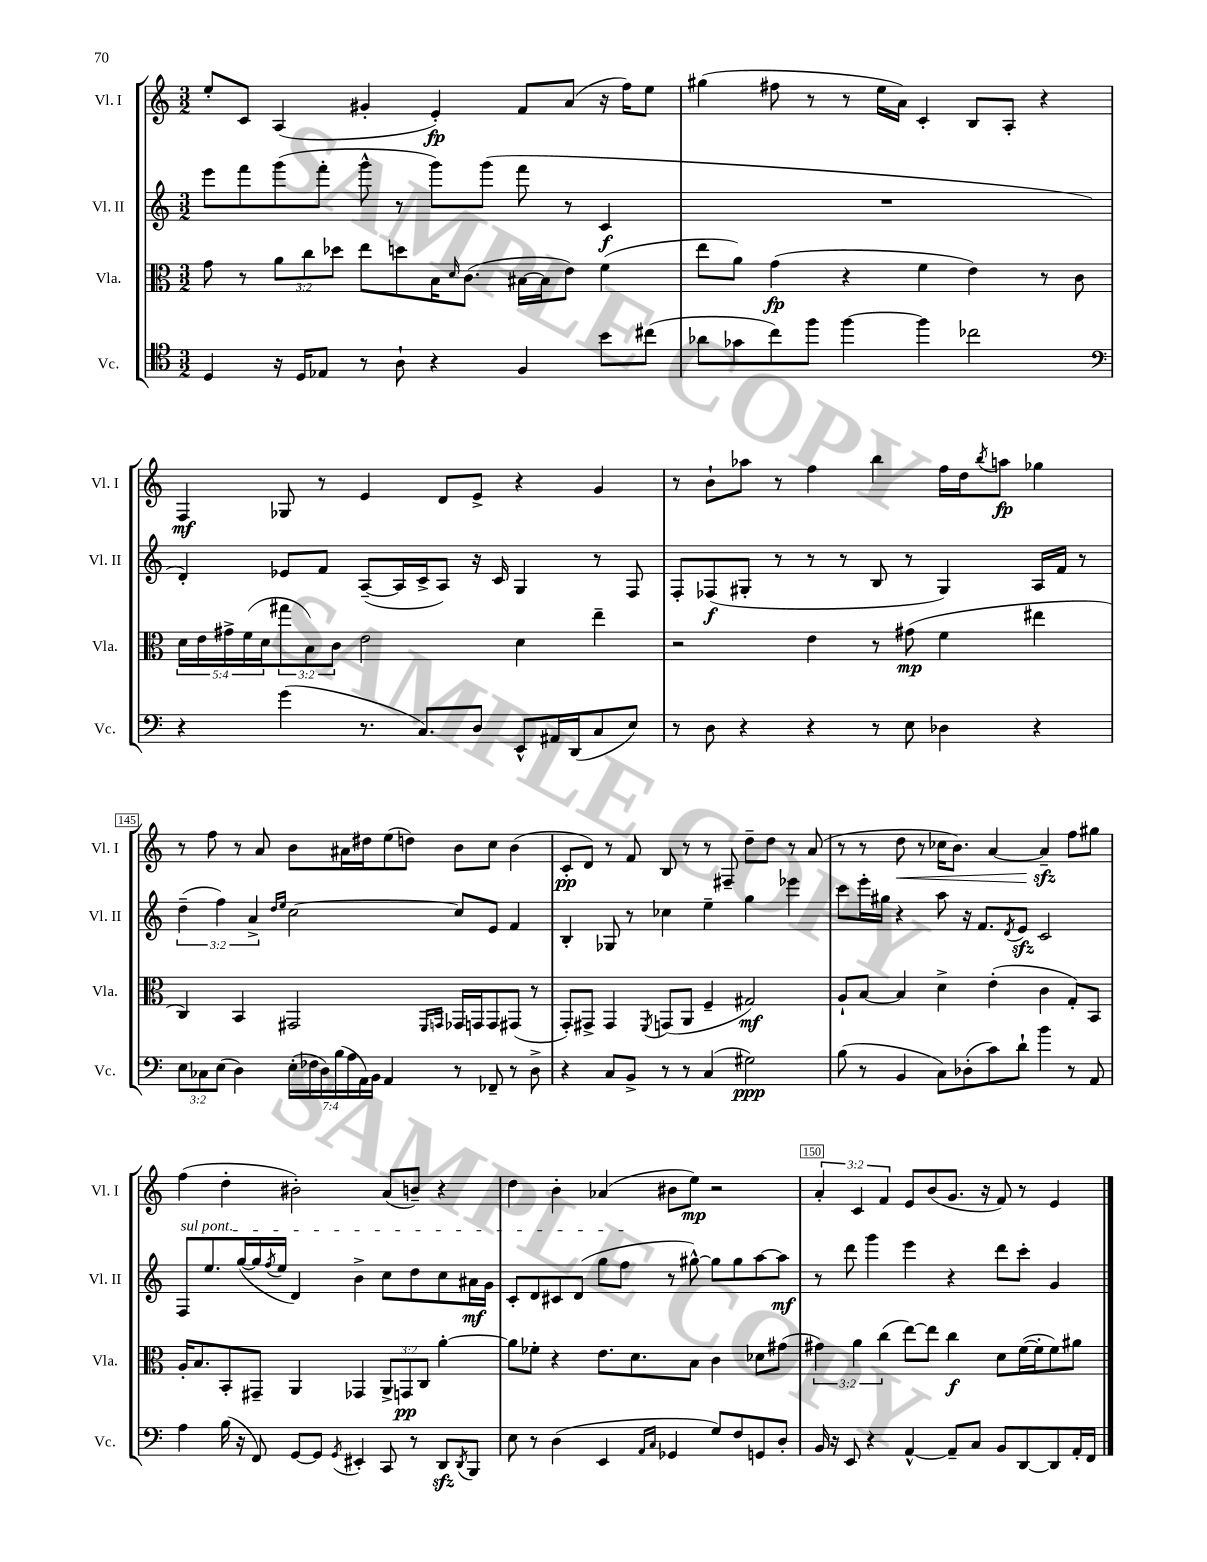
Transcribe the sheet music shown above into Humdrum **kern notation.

**kern	**dynam	**kern	**dynam	**kern	**dynam	**kern	**dynam
*part4	*part4	*part3	*part3	*part2	*part2	*part1	*part1
*staff4	*staff4	*staff3	*staff3	*staff2	*staff2	*staff1	*staff1
*I"Vc.	*	*I"Vla.	*	*I"Vl. II	*	*I"Vl. I	*
*I'Vc.	*	*I'Vla.	*	*I'Vl. II	*	*I'Vl. I	*
*clefC4	*	*clefC3	*	*clefG2	*	*clefG2	*
*k[]	*	*k[]	*	*k[]	*	*k[]	*
*M3/2	*	*M3/2	*	*M3/2	*	*M3/2	*
=141	=141	=141	=141	=141	=141	=141	=141
4D/	.	8g\	.	8eee\L	.	8ee'/L	.
.	.	8r	.	8fff\	.	8c/J	.
16r	.	12a\L	.	(8ggg\	.	(4A/	.
16D/KL	.	.	.	.	.	.	.
.	.	12cc\	.	.	.	.	.
8E-X/J	.	.	.	8fff'\J	.	.	.
.	.	12dd-X\J	.	.	.	.	.
8r	.	8ee\L	.	8ggg^^\	.	4g#X'/	.
8A`\	.	8ddn\	.	8r	.	.	.
4r	.	16B\K	.	8ggg\L)	.	4e'/)	fp
.	.	16qqd/	.	.	.	.	.
.	.	(8.c\J	.	.	.	.	.
.	.	.	.	(8ggg\J	.	.	.
4F/	.	[16B#X\LL	.	8fff\	.	8f/L	.
.	.	16B#\J]	.	.	.	.	.
.	.	8e\J)	.	8r	.	(8a/J	.
8b\L	.	(4f\	.	4c/	f	16r	.
.	.	.	.	.	.	16ff\KL)	.
(8cc#X\J	.	.	.	.	.	8ee\J	.
=142	=142	=142	=142	=142	=142	=142	=142
8a-X\L	.	8ee\L	.	1.r	.	(4gg#X\	.
8g-X\	.	8a\J)	.	.	.	.	.
8cc\)	.	(4g\	fp	.	.	8ff#X\	.
8ff\J	.	.	.	.	.	8r	.
[4ff\	.	4r	.	.	.	8r	.
.	.	.	.	.	.	16ee\LL	.
.	.	.	.	.	.	16a\JJ)	.
4ff\]	.	4f\	.	.	.	4c'/	.
2cc-X\	.	4e\)	.	.	.	8B/L	.
.	.	.	.	.	.	8A'/J	.
.	.	8r	.	.	.	4r	.
.	.	8c\	.	.	.	.	.
!!LO:LB:g=z
=143	=143	=143	=143	=143	=143	=143	=143
*clefF4	*	*	*	*	*	*	*
4r	.	20d\LL	.	4d'/)	.	4F/	mf
.	.	20e\	.	.	.	.	.
.	.	20g#X^\	.	.	.	.	.
.	.	(20f\	.	.	.	.	.
.	.	20d\J	.	.	.	.	.
(4g\	.	12gg#X\	.	8e-X/L	.	8G-X/	.
.	.	12B\)	.	.	.	.	.
.	.	.	.	8f/J	.	8r	.
.	.	12c\J	.	.	.	.	.
8.r	.	2e\	.	([8A~/L	.	4e/	.
.	.	.	.	16A/L]	.	.	.
8.C/L)	.	.	.	16c^/J	.	.	.
.	.	.	.	8A/J)	.	8d/L	.
8D/J	.	.	.	16r	.	8e^/J	.
.	.	.	.	16c/	.	.	.
8EE^^/L	.	4d\	.	4G/	.	4r	.
16AA#X/L	.	.	.	.	.	.	.
(16DD/J	.	.	.	.	.	.	.
8C/	.	4ee~\	.	8r	.	4g/	.
8E/J)	.	.	.	8F/	.	.	.
=144	=144	=144	=144	=144	=144	=144	=144
8r	.	2r	.	8F'/L	.	8r	.
8D\	.	.	.	(8F-X/	f	8b`\L	.
4r	.	.	.	8G#X'/J	.	8aa-X\J	.
.	.	.	.	8r	.	8r	.
4r	.	4e\	.	8r	.	4ff\	.
.	.	.	.	8r	.	.	.
8r	.	8r	.	8B/	.	4bb\	.
8E\	.	(8g#X\	mp	8r	.	.	.
4D-X\	.	4f\	.	4G#/)	.	16ff\LL	.
.	.	.	.	.	.	16dd\J	.
.	.	.	.	.	.	8qbb/	.
.	.	.	.	.	.	8aan\J	fp
4r	.	4ee#X\	.	16A/LL	.	4gg-X\	.
.	.	.	.	16f/JJ	.	.	.
.	.	.	.	8r	.	.	.
!!LO:LB:g=z
=145	=145	=145	=145	=145	=145	=145	=145
12E\L	.	4C/)	.	(6dd~\	.	8r	.
12C-X\	.	.	.	.	.	.	.
.	.	.	.	.	.	8ff\	.
(12E\J	.	.	.	6ff\)	.	.	.
4D\)	.	4BB/	.	.	.	8r	.
.	.	.	.	6a^/	.	.	.
.	.	.	.	.	.	8a/	.
.	.	.	.	16qqdd/LL	.	.	.
.	.	.	.	16qqee/JJ	.	.	.
(28E'\LL	.	2GG#X/	.	[2cc\	.	8b\L	.
28F-X\	.	.	.	.	.	.	.
28D\)	.	.	.	.	.	.	.
(28B\	.	.	.	.	.	.	.
.	.	.	.	.	.	16a#X\L	.
28A\	.	.	.	.	.	.	.
28AA\)	.	.	.	.	.	.	.
.	.	.	.	.	.	16dd#X\J	.
28BB\JJ	.	.	.	.	.	.	.
4AA/	.	.	.	.	.	(8ee\	.
.	.	.	.	.	.	8ddn\J)	.
.	.	16qqFF/LL	.	.	.	.	.
.	.	16qqGGn/JJ	.	.	.	.	.
8r	.	16GG-X/LL	.	8cc/L]	.	8b\L	.
.	.	16GGn/J	.	.	.	.	.
8FF-X~/	.	8GG/	.	8e/J	.	8cc\J	.
8r	.	(8GG#X/J	.	4f/	.	(4b\	.
8D^\	.	8r	.	.	.	.	.
=146	=146	=146	=146	=146	=146	=146	=146
4r	.	8GG'/L)	.	4B'/	.	8c'/L	pp
.	.	8GG#X^/J	.	.	.	8d/J)	.
8C/L	.	4GG#/	.	8G-X/	.	8r	.
8BB^/J	.	.	.	8r	.	8f/	.
.	.	8qFF/	.	.	.	.	.
8r	.	(8GGn/L	.	4cc-X\	.	8B/	.
8r	.	8AA/J	.	.	.	8r	.
(4C/	.	4F~/	.	4ee~\	.	8r	.
.	.	.	.	.	.	8F#X~/	.
2G#X\)	ppp	2G#X/)	mf	4gg\	.	8dd~\L	.
.	.	.	.	.	.	8dd\J	.
.	.	.	.	4eee-X\	.	8r	.
.	.	.	.	.	.	(8a/	.
=147	=147	=147	=147	=147	=147	=147	=147
(8B\	.	8A`/L	.	8ccc\L	.	8r	.
8r	.	[8B/J	.	16eee'\L	.	8r	.
.	.	.	.	16gg#X\JJ	.	.	.
!	!	!	!	!	!	!	!LO:HP:b
4BB/	.	4B/]	.	4r	.	8dd\	<
.	.	.	.	.	.	8r	.
8C\L)	.	4d^\	.	8aa\	.	16cc-X\KL	.
.	.	.	.	.	.	8.b\J)	.
(8D-X'\	.	.	.	16r	.	.	.
.	.	.	.	8.f/L	.	.	.
8c\)	.	(4e'\	.	.	.	[4a/	.
.	.	.	.	8qd/	.	.	.
8d`\J	.	.	.	8ezz/J	.	.	.
4b\	.	4c\	.	2c/	.	4azz~/]	.
8r	.	8G'/L)	.	.	.	8ff\L	[
8AA/	.	8BB/J	.	.	.	8gg#X\J	.
!!LO:LB:g=z
=148	=148	=148	=148	=148	=148	=148	=148
!	!	!	!	!LO:TX:a:i:t=sul pont.	!	!	!
4A\	.	16A'/KL	.	8F/L	.	(4ff\	.
.	.	8.B/	.	.	.	.	.
.	.	.	.	8.ee/	.	.	.
(16B\	.	8BB'/	.	.	.	4dd'\	.
16r	.	.	.	([16gg/L	.	.	.
8FF/)	.	8GG#X~/J	.	16gg/]	.	.	.
.	.	.	.	8qff/	.	.	.
.	.	.	.	16ee/JJ	.	.	.
[8GG/L	.	4AA/	.	4d/)	.	2b#X'\)	.
8GG/J]	.	.	.	.	.	.	.
8qGG/	.	.	.	.	.	.	.
4EE#X'/	.	4GG-X/	.	4b^\	.	.	.
8CC/	.	12AA^/L	.	8cc\L	.	(8a/L	.
.	.	12GGn/	pp	.	.	.	.
8r	.	.	.	8dd\	.	8bn~/J)	.
.	.	12C/J	.	.	.	.	.
8DDzz/L	.	[4a'\	.	8cc\	.	4r	.
8qDD/	.	.	.	.	.	.	.
8BBB/J	.	.	.	16a#X\L	mf	.	.
.	.	.	.	16g\JJ	.	.	.
=149	=149	=149	=149	=149	=149	=149	=149
8E\	.	8a\L]	.	8c'/L	.	4dd\	.
8r	.	8f-X'\J	.	8d/	.	.	.
(4D\	.	4r	.	8c#X/	.	4b'\	.
.	.	.	.	(8d/J	.	.	.
4EE/	.	8.e\L	.	8gg\L	.	(4a-X/	.
.	.	.	.	8ff\J	.	.	.
.	.	8.d\	.	.	.	.	.
16qqAA/LL	.	.	.	.	.	.	.
16qqC/JJ	.	.	.	.	.	.	.
4GG-X/	.	.	.	8r	.	8b#X\L	.
.	.	8B\J	.	[8gg#X^^\)	.	8ee\J)	mp
8G/L)	.	4c\	.	8gg#\L]	.	2r	.
8F/	.	.	.	8gg#\	.	.	.
8GGn/	.	8d-X\L	.	[8aa\	.	.	.
8D'/J	.	(8g#X\J	.	8aa\J]	mf	.	.
=150	=150	=150	=150	=150	=150	=150	=150
16BB/	.	6g#X\)	.	8r	.	6a'/	.
16r	.	.	.	.	.	.	.
8EE/	.	.	.	8ddd\	.	.	.
.	.	6a\	.	.	.	6c/	.
4r	.	.	.	4ggg\	.	.	.
.	.	(6cc\	.	.	.	6f/	.
[4AA^^/	.	[8ee\L)	.	4eee\	.	8e/L	.
.	.	8ee\J]	.	.	.	(8b/	.
8AA~/L]	.	4cc\	f	4r	.	8.g/J	.
8C/J	.	.	.	.	.	.	.
.	.	.	.	.	.	16r	.
8BB/L	.	8d\L	.	8ddd\L	.	8f/)	.
[8DD/	.	([16f\L	.	8ccc'\J	.	8r	.
.	.	16f'\J]	.	.	.	.	.
8DD/]	.	8f\)	.	4g/	.	4e/	.
16AA'/L	.	8a#X\J	.	.	.	.	.
16FF/JJ	.	.	.	.	.	.	.
==	==	==	==	==	==	==	==
*-	*-	*-	*-	*-	*-	*-	*-
